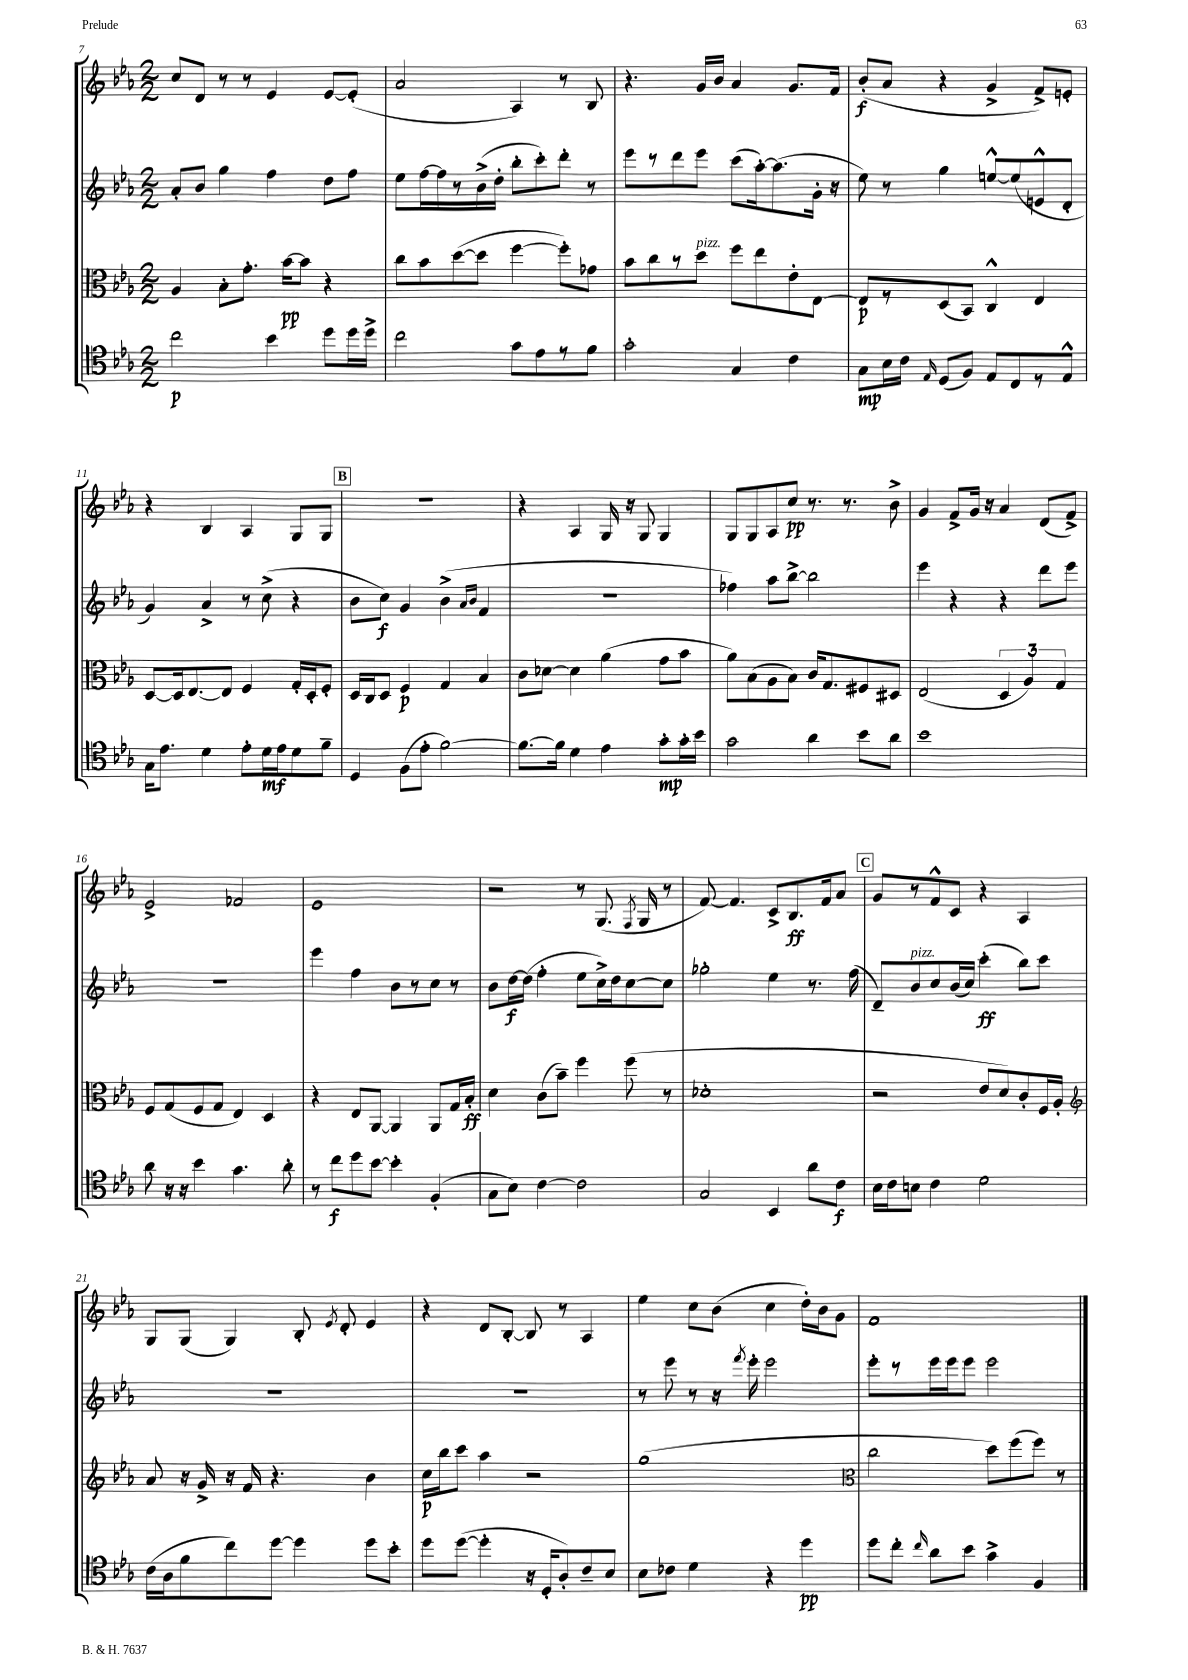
<<
\new StaffGroup <<
\new Staff = "s0" {
    \clef treble \key ees \major \numericTimeSignature \time 2/2
    \autoBeamOff c''8[ d'8] r8 r8 ees'4 ees'8[~ ees'8]-.( |
    aes'2 aes4) r8 bes8 |
    r4. g'16[ bes'16] aes'4 g'8.[ f'16] |
    bes'8[-.\f( aes'8] r4 g'4-> f'8[->) e'8]-. |
    r4 bes4 aes4 g8[ g8] |
    \mark \markup { \box "B" } r1 |
    r4 aes4 g16 r16 g8 g4 |
    g8[ g8 aes8 c''8]\pp r8. r8. bes'8-> |
    g'4 f'8[-> g'16] r16 aes'4 d'8[( f'8]->) |
    ees'2-> fes'2 |
    ees'1 |
    r2 r8 g8.( \acciaccatura { f8 } g16 r8 |
    f'8~) f'4. c'8[-> bes8.\ff f'16 aes'8] |
    \mark \markup { \box "C" } g'8[ r8 f'8-^ c'8] r4 aes4 |
    g8[ g8]( g4) bes8-. \acciaccatura { ees'8 } d'8-. ees'4 |
    r4 d'8[ bes8]~-. bes8 r8 aes4 |
    ees''4 c''8[ bes'8]( c''4 d''16[-.) bes'16 g'8] |
    f'1 \bar "|." |
}
\new Staff = "s1" {
    \clef treble \key ees \major \numericTimeSignature \time 2/2
    \autoBeamOff aes'8[-. bes'8] g''4 f''4 d''8[ f''8] |
    ees''8[ f''16~ f''16 r8 bes'16->( d''16]-. bes''8[-. c'''8-.) d'''8]-. r8 |
    ees'''8[ r8 d'''8 ees'''8] c'''8[( aes''16~-.) aes''8.( g'16]-. r16 |
    ees''8) r8 g''4 e''8[~-^ e''8( e'8-^ d'8]-. |
    g'4) aes'4-> r8 c''8->( r4 |
    \mark \markup { \box "B" } bes'8[ c''8]\f) g'4 bes'4->( \grace { aes'16[ bes'16] } f'4 |
    R1 |
    fes''4) aes''8[ bes''8]~-> bes''2 |
    ees'''4 r4 r4 d'''8[ ees'''8] |
    r1 |
    ees'''4 f''4 bes'8[ r8 c''8] r8 |
    bes'8[ d''16~\f d''16]( f''4-. ees''8[ c''16->) d''16 c''8~ c''8] |
    ges''2-. ees''4 r8. f''16( |
    \mark \markup { \box "C" } d'8[--) bes'8^\markup { \italic "pizz." } c''8 bes'16( c''16]) c'''4-.\ff( bes''8[) c'''8] |
    R1 |
    R1 |
    r8 ees'''8 r8 r16 \acciaccatura { f'''8 } ees'''16-. ees'''2 |
    ees'''8[-. r8 ees'''16 ees'''16 ees'''8] ees'''2 \bar "|." |
}
\new Staff = "s2" {
    \clef alto \key ees \major \numericTimeSignature \time 2/2
    \autoBeamOff aes4 bes8[-. g'8.]-. bes'16[~\pp bes'8] r4 |
    c''8[ bes'8 d''8~( d''8] f''4~ f''8[-.) ges'8] |
    bes'8[ c''8 r8 d''8]^\markup { \italic "pizz." } f''8[ ees''8 ees'8-. ees8]~ |
    ees8[\p r8 d8( bes,8]) c4-^ ees4 |
    d8[~ d16 ees8.~ ees8] f4 g16[-. d16-. f8]-. |
    \mark \markup { \box "B" } d16[ c16 d8] f4\p g4 bes4 |
    c'8[ des'8]~ des'4 aes'4( g'8[ bes'8] |
    aes'8[) bes8( aes8 bes8]) c'16[ g8. fis8 dis8] |
    ees2( \tuplet 3/2 { d4 aes4) g4 } |
    f8[ g8( f8 g8] ees4) d4 |
    r4 ees8[ aes,8]~ aes,4 aes,8[ g16 bes16]-.\ff |
    d'4 c'8[( bes'8]--) f''4 f''8( r8 |
    des'1-. |
    \mark \markup { \box "C" } r2 ees'8[ d'8) c'8-. f16 aes16]-. |
    \clef treble aes'8 r16 g'16-> r16 f'16 r4. bes'4 |
    c''16[\p bes''16 c'''8] aes''4 r2 |
    g''1( |
    \clef alto c''2 d''8[) f''8( f''8]) r8 \bar "|." |
}
\new Staff = "s3" {
    \clef tenor \key ees \major \numericTimeSignature \time 2/2
    \autoBeamOff c''2\p bes'4 d''8[ d''16 d''16]-> |
    c''2 g'8[ ees'8 r8 f'8] |
    g'2-. g4 c'4 |
    g8[\mp bes16 c'16] \grace { ees16 } d8[( f8]) ees8[ c8 r8 ees8]-^ |
    g16[ ees'8.] d'4 ees'8[-. d'16\mf ees'16 d'8 f'8]-- |
    \mark \markup { \box "B" } d4 f8[( ees'8]-. f'2~) |
    f'8.[~ f'16] d'4 ees'4 g'8[-.\mp g'16-. bes'16] |
    g'2 aes'4 bes'8[ aes'8] |
    bes'1 |
    aes'8 r16 r16 bes'4 g'4. aes'8-. |
    r8 c''8[\f d''8 bes'8]~ bes'4-. f4-.( |
    g8[ bes8]) c'4~ c'2 |
    g2 bes,4 aes'8[ c'8]\f |
    \mark \markup { \box "C" } bes16[ c'16 b8] c'4 d'2 |
    c'16[( aes16 f'8 c''8) d''8]~ d''4 d''8[ bes'8]-. |
    d''8[ d''8]~( d''4-. r16 d16[-. aes8-.) c'8-- bes8] |
    bes8[ ces'8] d'4 r4 d''4\pp |
    d''8[ c''8]-. \grace { c''16 } aes'8[ bes'8] g'4-> f4 \bar "|." |
}
>>
>>
\layout { \context { \Score currentBarNumber = #7 } }
